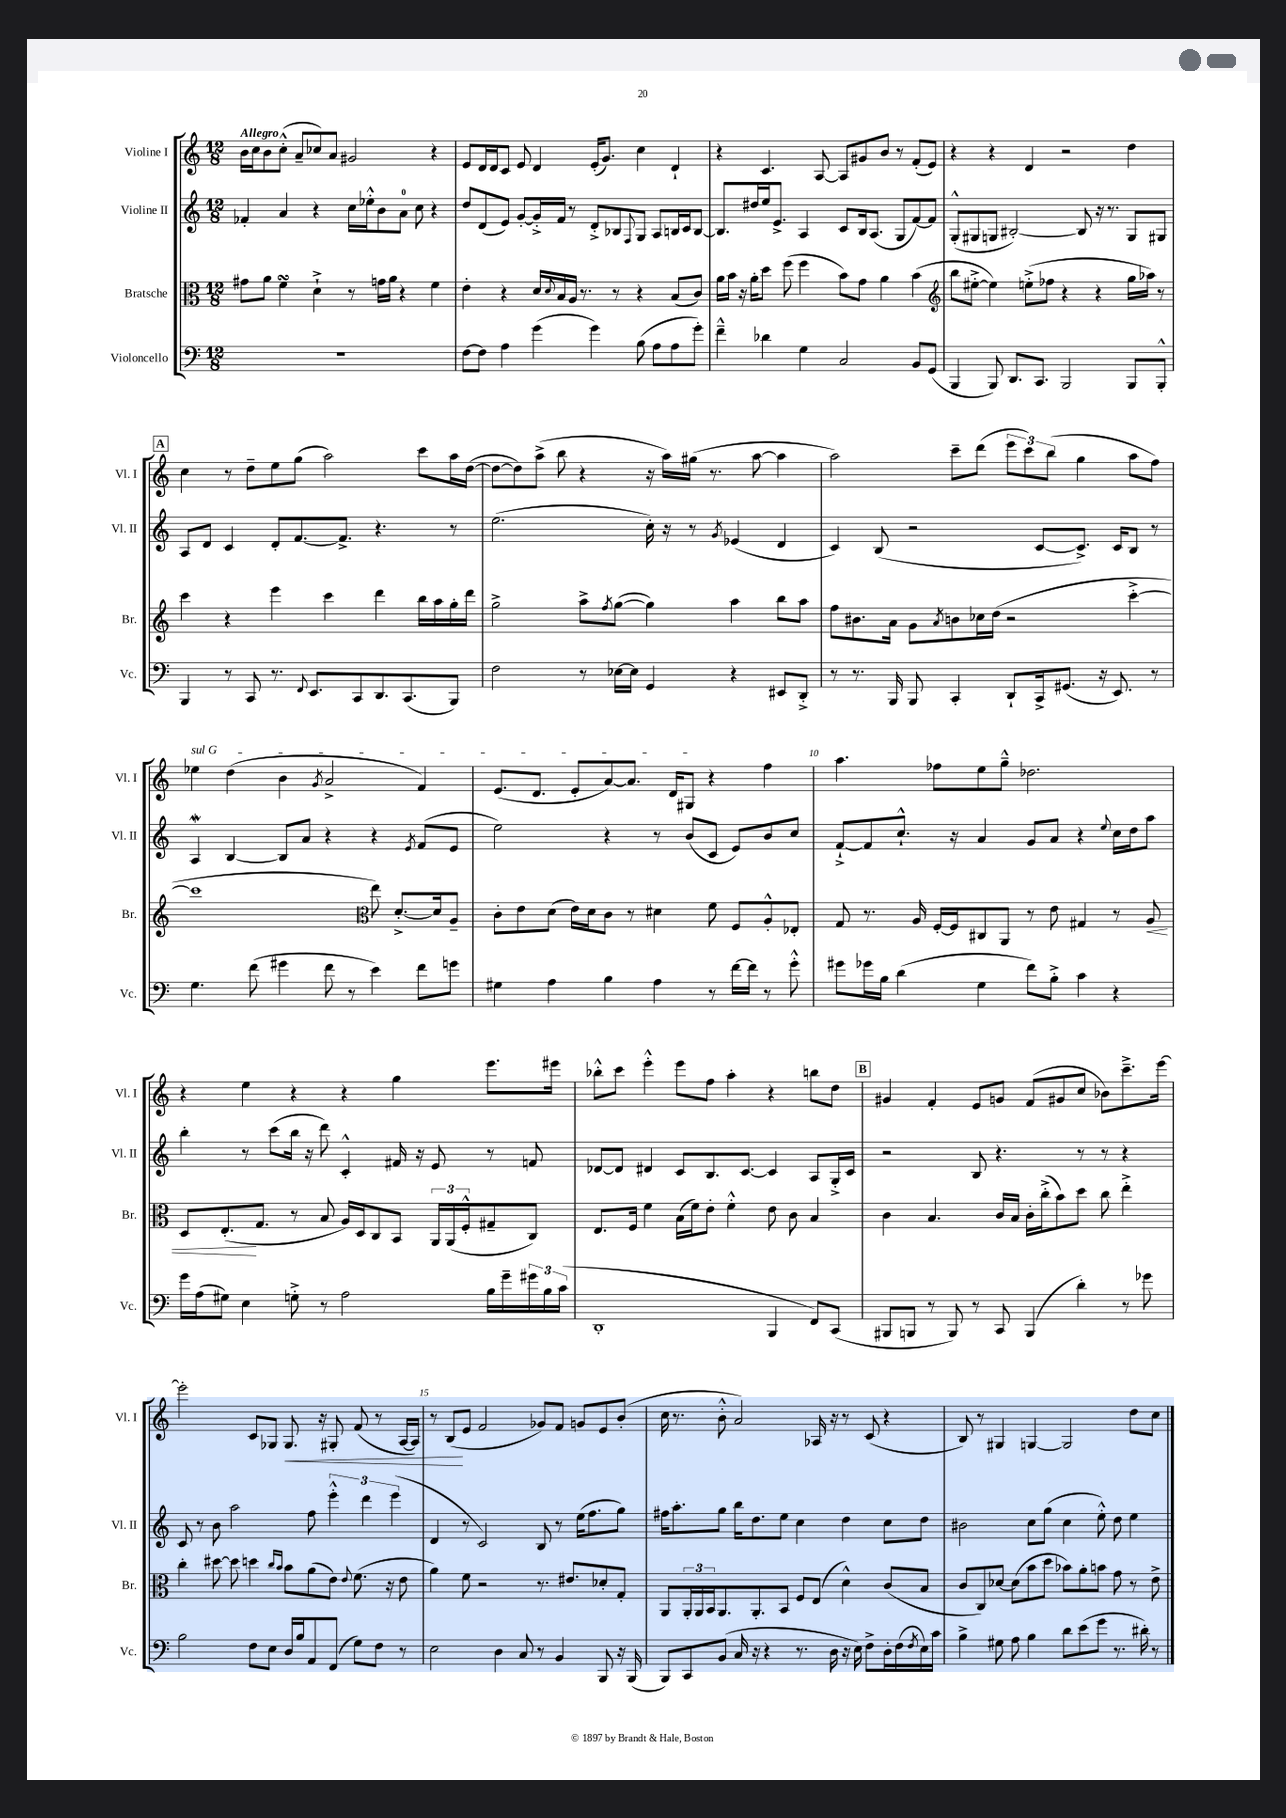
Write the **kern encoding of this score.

**kern	**kern	**kern	**kern
*staff4	*staff3	*staff2	*staff1
*clefF4	*clefC3	*clefG2	*clefG2
*k[]	*k[]	*k[]	*k[]
*M12/8	*M12/8	*M12/8	*M12/8
1.r	8g#\L	4f-'/	16b\LL
.	.	.	16cc\J
.	8a\J	.	8b\
.	4f\	4a/	(8cc'^^\J
.	.	.	8a~/L
.	4d`^\	4r	8cc-/)
.	.	.	8a/J
.	8r	16cc\LL	2g#/
.	.	16ee-'^^\J	.
.	16g\LL	8b\	.
.	16a\JJ	.	.
.	4r	8a\J	.
.	.	8cc\	.
.	4f\	4r	4r
=	=	=	=
[8F\L	4e'\	8dd/L	8e/L
8F\]J	.	(8d/	16d/L
.	.	.	16d/J
4A\	4r	8e/J)	8c/J
.	.	[8g'/L	8e/
(4g\	16d/LL	16g'^/]L	4d/
.	8qqd/	.	.
.	16B/	16f/JJ	.
.	16A/JJ	8r	.
.	8.r	.	.
4g\)	.	8d'^/L	(16e'/LK
.	.	.	8.g/J)
.	8r	8B-/	.
.	.	8qqF/	.
(8B\	4r	8G/J	4cc\
8A\L	.	8A/L	.
8A\	(8B/L	16B/L	4d`/
.	.	16c/J	.
8g'\J)	8c/J)	[8B/J	.
=	=	=	=
4f~^^\	16a\LL	8.B/]L	4r
.	16b\JJ	.	.
.	16r	.	.
.	16a'\LK	16dd#/L	.
4d-\	8dd\J	16ee/J	4.c/
.	.	8.e^/J	.
.	(8ff\	.	.
4G\	4ff\	4A/	.
.	.	.	[8A/
2C/	8b\L)	8c/L	8A/]L
.	8g\J	16B/k	8g#/
.	.	(8.A/J	.
.	4a\	.	8b/J
.	.	8G/L	8r
8BB/L	(4b\	[8f/)	(8f'/L
(8GG/J	.	8f/]J	8e/J)
=	=	=	=
*	*clefG2	*	*
4BBB/	8bb\L	(8G'^^/L	4r
.	[8ee#'^\J	8G#/	.
8BBB/)	4ee#\])	8G/J	4r
8.DD/L	.	[2B#'/)	.
.	(8ee'^\L	.	4d/
8.CC/J	.	.	.
.	8ff-\J	.	.
2BBB/	4r	.	2r
.	.	8B#/]	.
.	4r	16r	.
.	.	8.r	.
8BBB/L	16gg\LL	8G/L	4dd\
.	16aa-\JJ)	.	.
8BBB'^^/J	8r	8G#/J	.
=	=	=	=
4BBB/	4ccc\	8A/L	4cc\
.	.	8d/J	.
8r	4r	4c/	8r
8CC/	.	.	8dd~\L
8.r	4eee\	8d'/L	8ee\
.	.	[8.f/	(8gg\J
8qqFF/	.	.	.
8.EE/L	.	.	.
.	4ccc\	.	2aa\)
.	.	8.f^/]J	.
8CC/	.	.	.
8.DD/	4ddd\	4.r	.
(8.CC/	.	.	.
.	16bb\LL	.	8ccc\L
.	16aa\	.	.
8BBB/J)	16gg'\	8r	16aa\L
.	16ddd\JJ	.	([16dd\JJ
=	=	=	=
2F\	2gg^\	(2.ee\	8dd\_L
.	.	.	8dd\])
.	.	.	(8aa^\J
.	.	.	8bb\
8r	8aa^\L	.	4r
.	8qff/	.	.
[16E-\LL	([8gg\J	.	.
16E-\]JJ	.	.	.
4GG/	4gg\])	16cc'\)	16r
.	.	16r	16aa\LL)
.	.	8r	(16gg#\JJ
.	.	.	8.r
.	.	8qg/	.
4r	4aa\	(4e-/	.
.	.	.	[8aa\
8EE#/L	8bb\L	4d/	4aa\]
8DD'^/J	8aa\J	.	.
=	=	=	=
8r	8ff\L	4c/)	2aa\)
8.r	8.b#\	.	.
.	.	(8B/	.
16BBB/	16a\Jk	.	.
8BBB/	8g\L	2r	.
.	8qa/	.	.
4CC'/	8b\	.	8ccc~\L
.	16cc-\L	.	(8ddd\J
.	(16dd\JJ	.	.
8DD`/L	2r	.	12eee\L
.	.	.	12ccc\)
16CC^/k	.	[8c/L	.
.	.	.	(12bb\J
(8.GG#/J	.	.	.
.	.	8.c^/]J)	4gg\
16r	.	.	.
8.EE/)	.	16c/LK	.
.	[4ccc'^\	8B/J	8aa\L
8r	.	8r	8ff\J)
=	=	=	=
4.G\	1ccc]	4A/	4ee-\
.	.	[4B/	(4dd\
(8f\	.	.	.
4g#\	.	8B/]L	4b\
.	.	8a/J	.
.	.	.	8qg/
8f\	.	4r	2a^/
8r	.	.	.
*	*clefC3	*	*
4e\)	8ee\)	4r	.
.	[8.d'^/L	.	.
.	.	8qe/	.
8f\L	.	(8f/L	4f/)
.	16d/]k	.	.
8g\J	8A~/J	8e/J	.
=	=	=	=
4G#\	8c'\L	2ee\)	(8.e/L
.	8e\	.	.
.	.	.	8.d/J
4A\	(8d\J	.	.
.	16e\LL)	.	8e'/L
.	16d\J	.	.
4B\	8c\J	4r	[8a/)
.	8r	.	8.a/]J
4A\	4d#\	8r	.
.	.	.	16d/LK
.	.	(8b/L	8G#/J
8r	8f\	8c/J	4r
[16f\LL	8F/L	8e/L)	.
16f\]JJ	.	.	.
8r	8A'^^/	8b/	4ff\
8g'^^\	8E-'/J	8cc/J	.
=	=	=	=
8g#\L	8G/	[8f`^/L	4.aa\
16g-\L	8.r	8f/]	.
16B\JJ	.	.	.
(4d\	.	8.cc`^^/J	.
.	16A/	.	.
.	[16F'/LL	.	8ff-\L
.	16F/]J	16r	.
4G\	8C#/	4a/	8ee\
.	8AA/J	.	8gg~^^\J
8f\L)	8r	8g/L	2.dd-\
8B'^\J	8e\	8a/J	.
4c\	4G#/	4r	.
.	.	8qqee/	.
4r	8r	16cc\LL	.
.	.	16dd\J	.
.	8A/	8aa\J	.
=	=	=	=
16g\LL	8D/L	4bb'\	4r
(16A\J	.	.	.
8G#\J)	(8.E'/	.	.
4E\	.	8r	4ee\
.	8.G/J	.	.
.	.	(8ccc\L	.
8G'^\	8r	16bb\Jk	4r
.	.	16r	.
8r	8B/	8ddd\)	.
2A\	16A/LL)	4c'^^/	4r
.	16D/J	.	.
.	8C/	.	.
.	8BB/J	16f#/	4gg\
.	.	16r	.
.	24AA/LL	8e/	.
.	(24AA/	.	.
.	24F'^^/J	.	.
16B\LL	8G#~/	8r	8.eee\L
16g~\	.	.	.
24g#\	8C/J)	8f/	.
24B\	.	.	.
.	.	.	16eee#\Jk
(24c\JJ	.	.	.
=	=	=	=
1DD'	8.E/L	[8d-/L	8bb-'^^\L
.	.	8d-/]J	8ccc\J
.	16F/Jk	.	.
.	4f\	4d#/	4eee'^^\
.	(16B\LL	8c/L	8eee\L
.	16f\J)	.	.
.	8e'\J	8.B/	8ff\J
.	4f'^^\	.	4aa'\
.	.	[8.c/J	.
4BBB/	8e\	4c/]	4r
.	8c\	.	.
8FF/L)	4B/	8A/L	8bb\L
(8CC/J	.	16G'^/L	8dd\J
.	.	16c/JJ	.
=	=	=	=
8BBB#/L	4c\	2r	4g#/
8BBB/J	.	.	.
8r	4.B/	.	4f'/
8BBB/)	.	.	.
8r	.	8B/	8e/L
8CC/	16c/LL	4.r	8g/J
.	16B/JJ	.	.
(4BBB/	16c'\LL	.	(8f/L
.	(16cc'^\J	.	.
.	8b\)	.	8g#/
4d'\)	8dd\J	8r	8cc/J
.	8cc\	8r	8b-\L)
8r	4ee'^\	4r	8.ccc~^\
8g-\	.	.	.
.	.	.	[16eee\Jk
=	=	=	=
2B\	4cc'\	8c/	2eee'\]
.	.	8r	.
.	[8dd#\	8b\	.
.	8dd#\]	2aa\	.
8F\L	4dd\	.	8c/L
8E\J	.	.	8G-/J
.	16qqcc/LL	.	.
.	16qqb/JJ	.	.
16D/LL	8b\L	.	8.G-/
16B/J	.	.	.
8AA/	(8a\	8ff\	.
.	.	.	16r
(8FF/J	8e\J)	6eee'^^\	8G#'/
.	8qqe/	.	.
8G\L)	(8.f\	.	(8f/
.	.	6ddd\	.
8F\J	.	.	8r
.	16r	.	.
.	.	(6eee\	.
8r	8e\	.	[16A/LL
.	.	.	16A/]JJ)
=	=	=	=
2E\	4a\)	4d/	8r
.	.	.	(8B/L
.	8f\	8r	8e/J
.	2r	2c/)	2f/
4D\	.	.	.
8C/	.	.	.
8r	8.r	8B/	8g-/L)
4BB/	.	8r	8f/J
.	8.e#/L	.	.
.	.	(16ee\LK	8g/L
.	.	8.ff\	.
8BBB/	8d-'/	.	8e/
16r	8G'/J	8gg\J)	(8b'/J
(16BBB/	.	.	.
=	=	=	=
8BBB/L)	8AA/L	16ff#\LK	16cc\
.	.	8.aa'\	8.r
8CC/	24AA'/L	.	.
.	24AA/	.	.
.	24BB/J	.	.
(8BB/J	8.AA/	8gg\J	8b'^^\
16C/	.	16bb\LK	2a/)
16r	8.AA'/	8.dd\	.
4r	.	.	.
.	8BB/J	8ee\J	.
8.r	8F/L	4cc\	.
.	(8E/J	.	16A-/
16D\	.	.	16r
16r	4d^^\)	4dd\	8r
16E\)	.	.	.
8F^\L	.	.	(8c/
16D'\L	(8c/L	8cc\L	4r
(16F\	.	.	.
8qF/	.	.	.
16E\)	8B/J	8dd\J	.
16c\JJ	.	.	.
=	=	=	=
4B^\	8c/L	2b#\	8B/)
.	8C/)	.	8r
8G#\	[8d-/J	.	4G#/
8A\	(8d-\]L	.	.
4B\	8b\	8cc\L	[4G/
.	8dd\J	(8gg\J	.
8d\L	8b-\L)	4cc\	2G/]
(8e\	8a'\	.	.
8g\J	8b\J	8ee'^^\)	.
8.r	8g\	8dd\	.
.	8r	4ee\	8dd\L
16d#'\)	.	.	.
8r	8e^\	.	8cc\J
==	==	==	==
*-	*-	*-	*-
